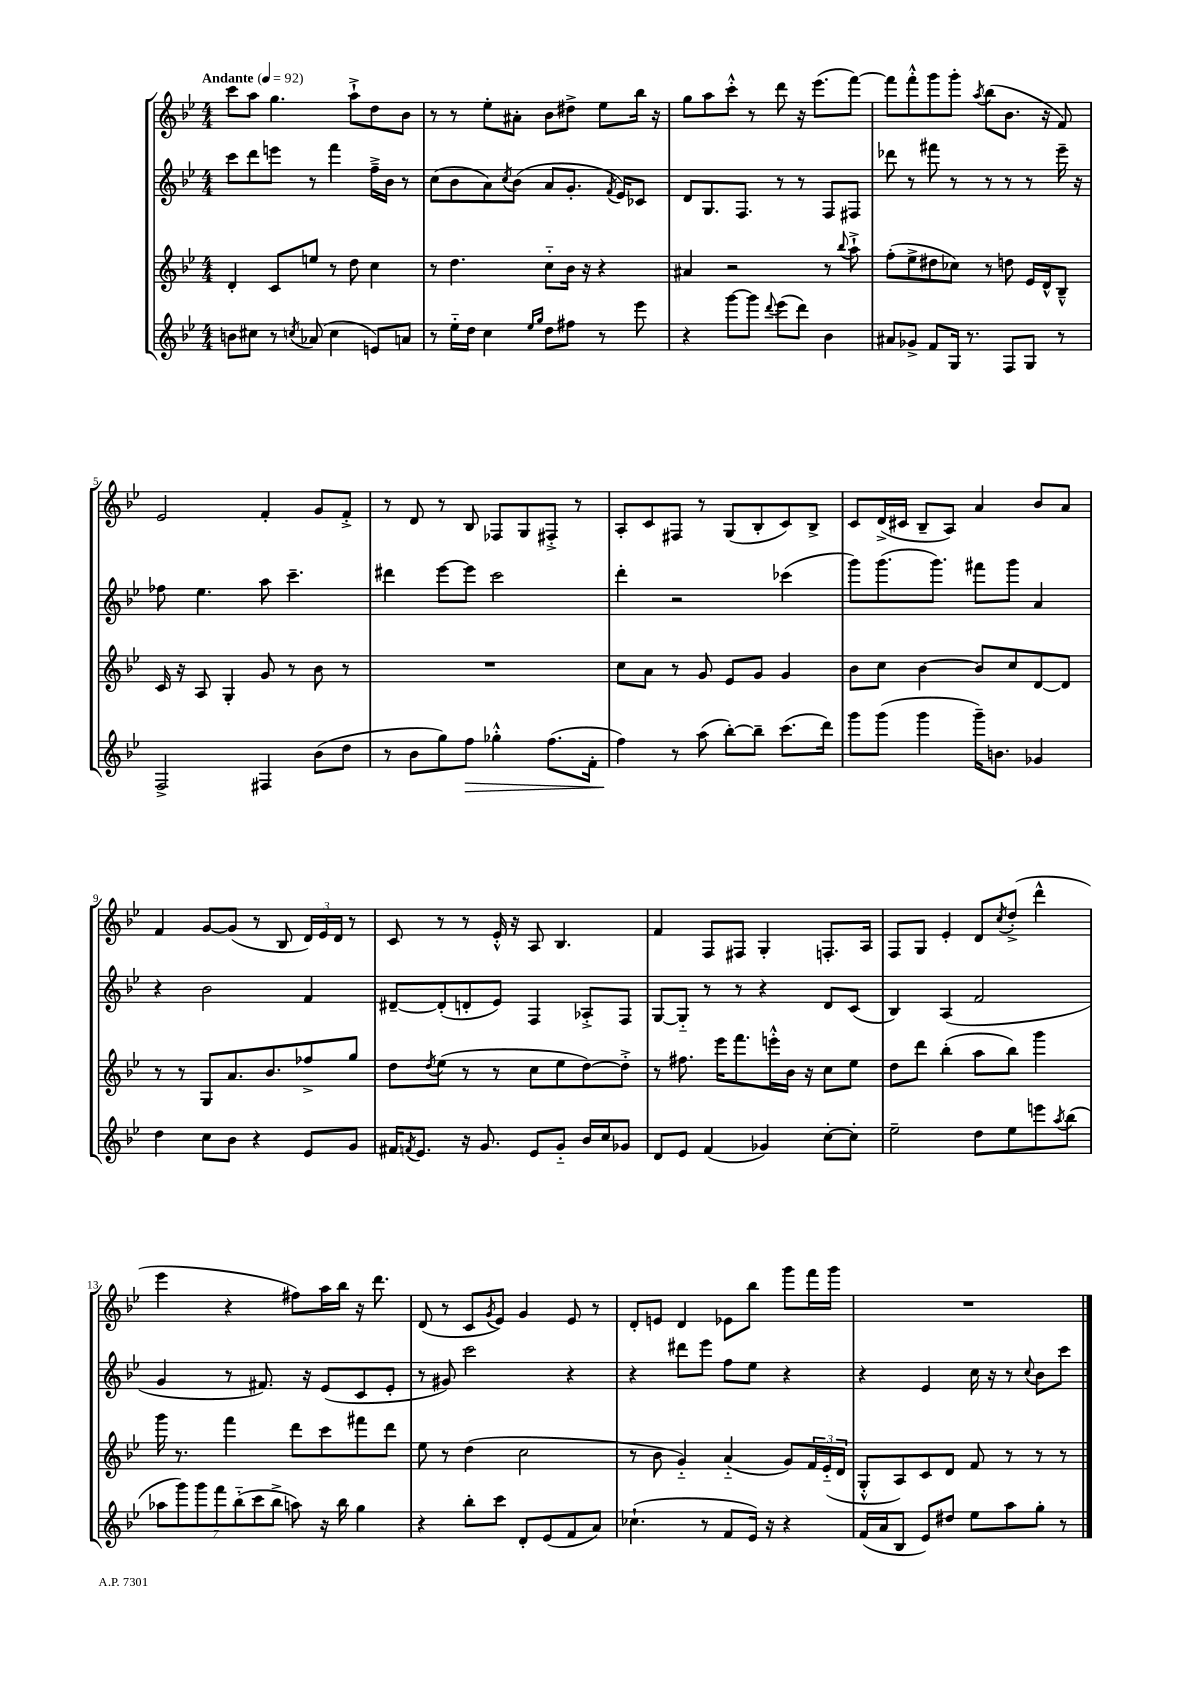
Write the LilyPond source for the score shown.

<<
\new StaffGroup <<
\new Staff = "s0" {
    \clef treble \key bes \major \numericTimeSignature \time 4/4 \tempo "Andante" 4 = 92
    c'''8 a''8 g''4. a''8-!-> d''8 bes'8 |
    r8 r8 ees''8-. ais'8-. bes'8 dis''8-> ees''8 bes''16 r16 |
    g''8 a''8 c'''8-.-^ r8 d'''8 r16 ees'''8.( f'''8~) |
    f'''8 f'''8-.-^ g'''8 g'''8-. \acciaccatura { a''8 } bes''8( bes'8. r16 f'8) |
    ees'2 f'4-. g'8 f'8-.-> |
    r8 d'8 r8 bes8 fes8 g8 fis8-.-> r8 |
    a8-. c'8 fis8 r8 g8( bes8-. c'8) bes8-> |
    c'8 d'16->( cis'16 bes8-- a8) a'4 bes'8 a'8 |
    f'4 g'8~ g'8( r8 bes8 \tuplet 3/2 { d'16) ees'16 d'16 } r8 |
    c'8 r8 r8 ees'16-.-^ r16 a8 bes4. |
    f'4 f8 fis8 g4-. f8.-. a16 |
    f8 g8 ees'4-. d'8 \acciaccatura { c''8 } d''8-.->( d'''4-^ |
    ees'''4 r4 fis''8) a''16 bes''16 r16 d'''8. |
    d'8( r8 c'8 \acciaccatura { g'8 } ees'8) g'4 ees'8 r8 |
    d'8-. e'8 d'4 ees'8 bes''8 g'''8 f'''16 g'''16 |
    R1 \bar "|." |
}
\new Staff = "s1" {
    \clef treble \key bes \major \numericTimeSignature \time 4/4
    c'''8 d'''8 e'''8 r8 f'''4 f''16---> bes'16 r8 |
    c''8( bes'8 a'8) \acciaccatura { c''8 } bes'8( a'8 g'8.-. \acciaccatura { f'8 } ees'16) ces'8 |
    d'8 g8. f8. r8 r8 f8 fis8 |
    des'''8 r8 fis'''8 r8 r8 r8 r8 ees'''16-- r16 |
    fes''8 ees''4. a''8 c'''4.-- |
    dis'''4 ees'''8~ ees'''8 c'''2 |
    d'''4-. r2 ces'''4( |
    g'''8) g'''8.( g'''8.) fis'''8 g'''8 a'4 |
    r4 bes'2 f'4 |
    dis'8~-- dis'8-.( d'8-. ees'8) f4 aes8-.-> f8 |
    g8~ g8-_ r8 r8 r4 d'8 c'8( |
    bes4) a4( f'2 |
    g'4 r8 fis'8.) r16 ees'8( c'8 ees'8-. |
    r8 gis'8) c'''2 r4 |
    r4 dis'''8 ees'''8 f''8 ees''8 r4 |
    r4 ees'4 c''16 r16 r8 \appoggiatura { c''8 } bes'8 c'''8 \bar "|." |
}
\new Staff = "s2" {
    \clef treble \key bes \major \numericTimeSignature \time 4/4
    d'4-. c'8 e''8 r8 d''8 c''4 |
    r8 d''4. c''8-_ bes'16 r16 r4 |
    ais'4 r2 r8 \appoggiatura { bes''8 } a''8-!-> |
    f''8-.( ees''8-> dis''8 ces''8) r8 d''8 ees'16 d'16-^ bes8---^ |
    c'16 r16 a8 g4-. g'8 r8 bes'8 r8 |
    R1 |
    c''8 a'8 r8 g'8 ees'8 g'8 g'4 |
    bes'8 c''8 bes'4~ bes'8 c''8 d'8~ d'8 |
    r8 r8 g8 a'8. bes'8. fes''8-> g''8 |
    d''8 \acciaccatura { d''8 } ees''8( r8 r8 c''8 ees''8 d''8~) d''8-.-> |
    r8 fis''8. ees'''16 f'''8. e'''16-.-^ bes'16 r16 c''8 ees''8 |
    d''8 d'''8 bes''4-.( a''8 bes''8) g'''4 |
    g'''16 r8. f'''4 d'''8 c'''8 fis'''8 d'''8 |
    ees''8 r8 d''4( c''2 |
    r8 bes'8 g'4-_) a'4-_( g'8) \tuplet 3/2 { f'16 ees'16-_( d'16 } |
    g8-.-^ a8) c'8 d'8 f'8 r8 r8 r8 \bar "|." |
}
\new Staff = "s3" {
    \clef treble \key bes \major \numericTimeSignature \time 4/4
    b'8 cis''8 r8 \acciaccatura { c''8 } aes'8( c''4 e'8) a'8 |
    r8 ees''16-_ d''16 c''4 \grace { ees''16 g''16 } d''8 fis''8 r8 ees'''8 |
    r4 g'''8~ g'''8 \appoggiatura { d'''8 } ees'''8( d'''8) bes'4 |
    ais'8 ges'8-> f'8 g16 r8. f8 g8 r8 |
    f2-> fis4 bes'8( d''8 |
    r8 bes'8 g''8) f''8\> ges''4-.-^ f''8.( f'16-. |
    f''4\!) r8 a''8( bes''8~-.) bes''8-- c'''8.( d'''16) |
    g'''8 g'''8( g'''4 g'''16--) b'8. ges'4 |
    d''4 c''8 bes'8 r4 ees'8 g'8 |
    fis'16 \acciaccatura { f'8 } ees'8. r16 g'8. ees'8 g'8-_ bes'16 c''16 ges'8 |
    d'8 ees'8 f'4( ges'4) c''8~-. c''8-. |
    ees''2-- d''8 ees''8 e'''8 \acciaccatura { a''8 } bes''8( |
    \tuplet 7/4 { aes''8 g'''8) g'''8 f'''8 bes''8-_( c'''8 bes''8-> } a''8) r16 bes''16 g''4 |
    r4 bes''8-. c'''8 d'8-. ees'8( f'8 a'8) |
    ces''4.-!( r8 f'8 ees'16) r16 r4 |
    f'16( a'16 bes8 ees'8) dis''8 ees''8 a''8 g''8-. r8 \bar "|." |
}
>>
>>
